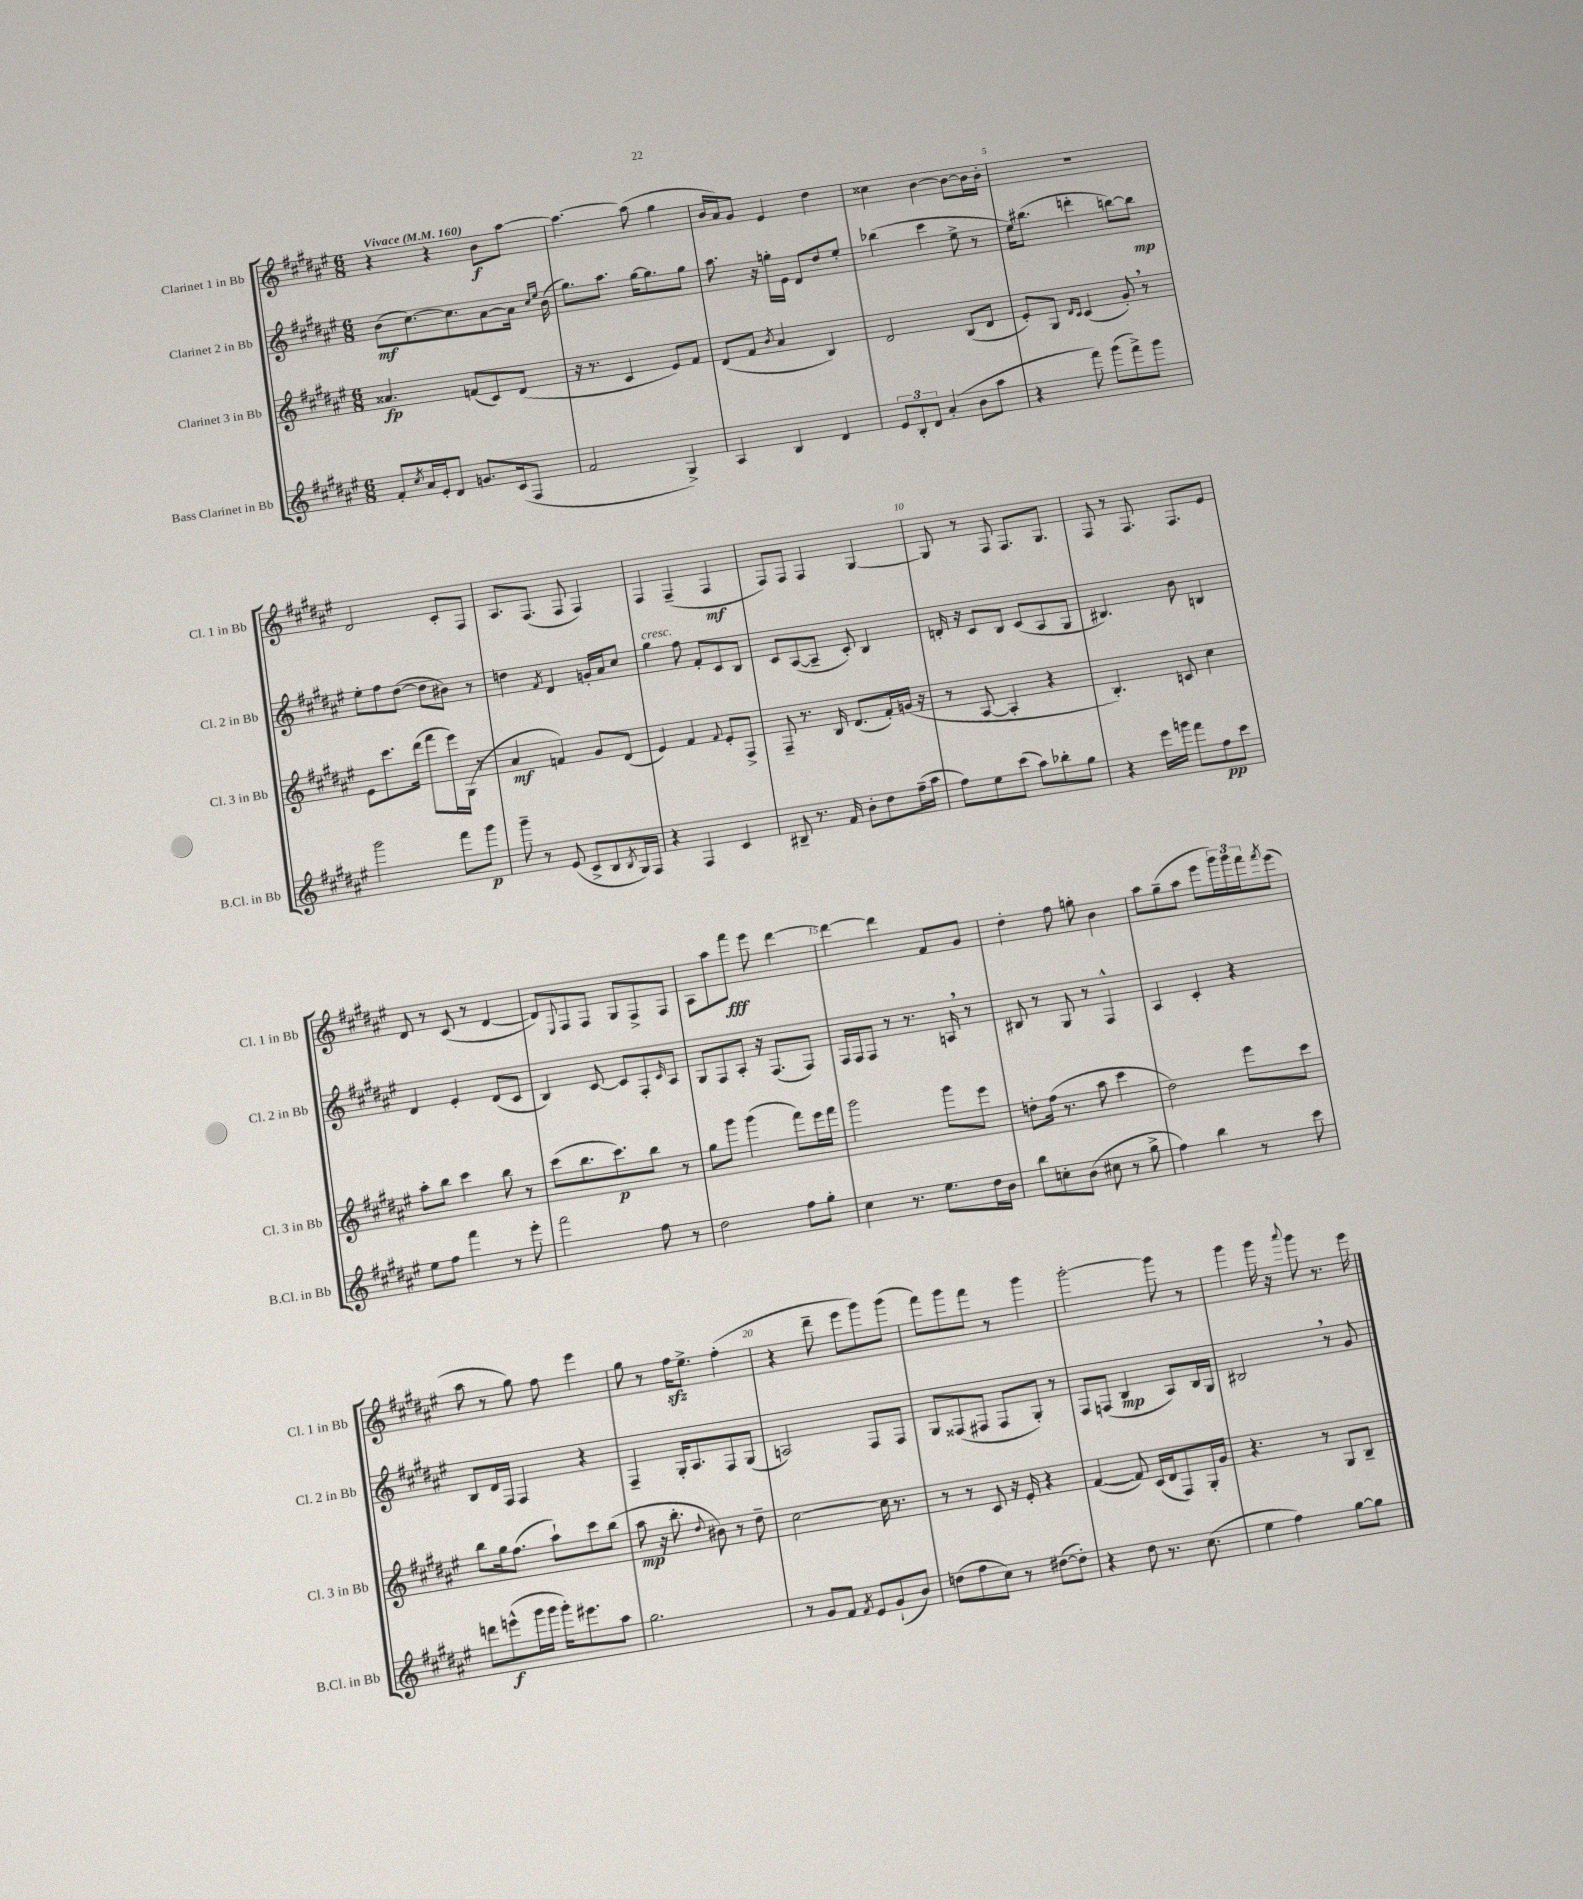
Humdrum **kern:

**kern	**dynam	**kern	**dynam	**kern	**dynam	**kern	**dynam
*part4	*part4	*part3	*part3	*part2	*part2	*part1	*part1
*staff4	*staff4	*staff3	*staff3	*staff2	*staff2	*staff1	*staff1
*I"Bass Clarinet in Bb	*	*I"Clarinet 3 in Bb	*	*I"Clarinet 2 in Bb	*	*I"Clarinet 1 in Bb	*
*I'B.Cl. in Bb	*	*I'Cl. 3 in Bb	*	*I'Cl. 2 in Bb	*	*I'Cl. 1 in Bb	*
*clefG2	*	*clefG2	*	*clefG2	*	*clefG2	*
*k[f#c#g#d#a#e#]	*	*k[f#c#g#d#a#e#]	*	*k[f#c#g#d#a#e#]	*	*k[f#c#g#d#a#e#]	*
*M6/8	*	*M6/8	*	*M6/8	*	*M6/8	*
*MM160	*	*MM160	*	*MM160	*	*MM160	*
=1	=1	=1	=1	=1	=1	=1	=1
!	!	!	!	!	!	!LO:TX:a:B:t=Vivace	!
8f#'/L	.	4.a##X/	fp	(8b\L	mf	4r	.
8qcc#/	.	.	.	.	.	.	.
16a#/L	.	.	.	[8.cc#\)	.	.	.
16e#'/J	.	.	.	.	.	.	.
8d#/J	.	.	.	.	.	4r	.
.	.	.	.	8.cc#\]	.	.	.
8.gn/L	.	(8fn/L	.	.	.	.	.
.	.	8c#/)	.	[8a#\	.	8b\L	f
(16c#/k	.	.	.	.	.	.	.
8F#/J	.	(8d#/J	.	16a#\Jk]	.	[8aa#\J	.
.	.	.	.	16qqcc#/LL	.	.	.
.	.	.	.	16qqee#/JJ	.	.	.
.	.	.	.	(16b\	.	.	.
=2	=2	=2	=2	=2	=2	=2	=2
2f#/	.	16r	.	8.gg#\L)	.	4.aa#\_	.
.	.	8.r	.	.	.	.	.
.	.	.	.	8.aa#\J	.	.	.
.	.	4c#/	.	.	.	.	.
.	.	.	.	[16gg#\KL	.	(8aa#\]	.
.	.	.	.	8.gg#\]	.	.	.
4G#^/)	.	8e#/L)	.	.	.	4gg#\	.
.	.	8f#/J	.	8gg#\J	.	.	.
=3	=3	=3	=3	=3	=3	=3	=3
4A#/	.	(8d#/L	.	8.aa#\	.	16b/LL	.
.	.	.	.	.	.	16a#/J)	.
.	.	8f#/J	.	.	.	8g#/J	.
.	.	.	.	16r	.	.	.
.	.	8qb/	.	.	.	.	.
4B/	.	4a#/	.	16ggn'\LL	.	4e#/	.
.	.	.	.	16e#\JJ	.	.	.
.	.	.	.	8d#/L	.	.	.
4d#/	.	4B/)	.	8dd#/	.	4dd#\	.
.	.	.	.	8ee#'/J	.	.	.
=4	=4	=4	=4	=4	=4	=4	=4
12e#/L	.	2d#/	.	(4bb-X\	.	4cc##X\	.
12B'/	.	.	.	.	.	.	.
12d#/J	.	.	.	.	.	.	.
(4a#'/	.	.	.	4ccc#\	.	[4b\	.
8b\L	.	(8B/L	.	8ee#^\	.	8b\L_	.
8aa#\J	.	8d#/J	.	8r	.	16b\L]	.
.	.	.	.	.	.	16b'\JJ	.
=5	=5	=5	=5	=5	=5	=5	=5
4r	.	8e#'/L)	.	16ee#\KL)	.	2.r	.
.	.	.	.	(8.bb#X\J	.	.	.
.	.	8G#/J	.	.	.	.	.
.	.	16qqd#/LL	.	.	.	.	.
.	.	16qqc#/JJ	.	.	.	.	.
8fff#\)	.	(4c#/	.	4dddn'\	.	.	.
(8ggg#\L	.	.	.	.	.	.	.
8fff#^\)	.	8g#',/)	.	[8bbn\L)	.	.	.
8ggg#\J	.	8r	.	8bb\J]	mp	.	.
!!LO:LB:g=z
=6	=6	=6	=6	=6	=6	=6	=6
2ggg#\	.	8e#\L	.	8ee#'\L	.	2d#/	.
.	.	8.ccc#\	.	8ff#\	.	.	.
.	.	.	.	([8dd#\J	.	.	.
.	.	(16ddd#\Jk	.	.	.	.	.
.	.	8fff#\L	.	8dd#\L]	.	.	.
8fff#\L	.	16eee#\L)	.	8b#X\J)	.	8c#'/L	.
.	.	(16G#\JJ	.	.	.	.	.
8ggg#\J	p	8r	.	8r	.	8F#/J	.
=7	=7	=7	=7	=7	=7	=7	=7
8ggg#~\	.	4a#/	mf	4ddn\	.	8.A#/L	.
8r	.	.	.	.	.	.	.
.	.	.	.	.	.	(8.F#/J	.
.	.	.	.	8qf#/	.	.	.
(8e#/	.	4fn/)	.	4d#/	.	.	.
8c#^/L	.	.	.	.	.	8F#/	.
8B/	.	8g#/L	.	16gn'/LL	.	4F#/)	.
.	.	.	.	16a#/J	.	.	.
8qB/	.	.	.	.	.	.	.
16G#/L)	.	(8d#/J	.	8cc#/J	.	.	.
16F#/JJ	.	.	.	.	.	.	.
=8	=8	=8	=8	=8	=8	=8	=8
!	!	!	!	!LO:TX:a:i:t=cresc.	!	!	!
4r	.	4e#/)	.	4gg#\	.	4F#/	.
4F#/	.	4f#/	.	8ff#\	.	(4F#~/	.
.	.	.	.	8f#'/L	.	.	.
.	.	8qqf#/	.	.	.	.	.
4c#/	.	8e#'/L	.	8c#/	.	4F#/	mf
.	.	8F#^/J	.	8B/J	.	.	.
=9	=9	=9	=9	=9	=9	=9	=9
8B#X~/	.	8F#~/	.	8c#/L	.	8F#/L)	.
8.r	.	8.r	.	([8A#/	.	8F#/J	.
.	.	.	.	8A#~/J]	.	4F#/	.
16f#/	.	16B/	.	.	.	.	.
8b'\L	.	(8.d#/L	.	8c#'/)	.	.	.
8dd#\	.	.	.	4B/	.	[4G#/	.
.	.	16f#'/L)	.	.	.	.	.
(16ff#~\L	.	(16gn/JJ	.	.	.	.	.
16aa#\JJ	.	16r	.	.	.	.	.
=10	=10	=10	=10	=10	=10	=10	=10
8ff#\L)	.	8r	.	16dn'/	.	8G#/]	.
.	.	.	.	16r	.	.	.
8ee#\	.	[8A#/	.	8c#/L	.	8r	.
(8ccc#\J	.	4A#'/]	.	8B/J	.	8F#/	.
8aa#\L)	.	.	.	(8c#/L	.	8.F#/L	.
8bb-X'\	.	4r	.	8A#/	.	.	.
.	.	.	.	.	.	8.G#/J	.
8gg#\J	.	.	.	8G#/J	.	.	.
=11	=11	=11	=11	=11	=11	=11	=11
4r	.	4.B'/)	.	4.B#X/)	.	8F#/	.
.	.	.	.	.	.	8r	.
16eee#\LL	.	.	.	.	.	8.F#/	.
16gggn\JJ	.	.	.	.	.	.	.
8fff#\L	.	8cn/	.	8b\	.	.	.
.	.	.	.	.	.	8.F#/L	.
8ff#\	pp	4cc#\	.	4Bn/	.	.	.
8ccc#\J	.	.	.	.	.	8e#/J	.
!!LO:LB:g=z
=12	=12	=12	=12	=12	=12	=12	=12
8ee#\L	.	8aa#'\L	.	4d#/	.	8d#/	.
8ff#\J	.	8bb\J	.	.	.	8r	.
4fff#\	.	4ccc#\	.	4e#'/	.	(8c#/	.
.	.	.	.	.	.	8r	.
8r	.	8bb\	.	(8d#/L	.	[4d#/	.
8eee#'\	.	8r	.	8c#/J	.	.	.
=13	=13	=13	=13	=13	=13	=13	=13
2fff#\	.	(8ccc#\L	.	4B/)	.	8d#/L])	.
.	.	.	.	.	.	8qqE#/	.
.	.	8.bb\	.	.	.	8F#/	.
.	.	.	.	[8c#/	.	8F#/J	.
.	.	8.ccc#\)	p	.	.	.	.
.	.	.	.	8c#/L]	.	8G#/L	.
8ff#\	.	8bb\J	.	8F#'/	.	8F#^/	.
.	.	.	.	16qqc#/	.	.	.
8r	.	8r	.	8A#/J	.	8F#/J	.
=14	=14	=14	=14	=14	=14	=14	=14
2dd#\	.	8gg#\L	.	8G#/L	.	8A#\L	.
.	.	8ggg#\J	.	8F#/	.	8aa#\	.
.	.	(4ggg#\	.	8A#'/J	.	8fff#\J	fff
.	.	.	.	16r	.	8eee#\	.
.	.	.	.	(8.F#/L	.	.	.
8ff#\L	.	8fff#\L)	.	.	.	[4ddd#\	.
8gg#'\J	.	16eee#\L	.	8F#/J)	.	.	.
.	.	16fff#\JJ	.	.	.	.	.
=15	=15	=15	=15	=15	=15	=15	=15
4cc#\	.	2ggg#\	.	16F#/LL	.	4ddd#\_	.
.	.	.	.	16F#/J	.	.	.
.	.	.	.	8F#/J	.	.	.
8.r	.	.	.	8r	.	4ddd#\]	.
.	.	.	.	8.r	.	.	.
8.ee#\L	.	.	.	.	.	.	.
.	.	8ggg#\L	.	.	.	8f#/L	.
.	.	.	.	16An,/	.	.	.
16dd#\L	.	8eee#\J	.	8r	.	8g#/J	.
16b\JJ	.	.	.	.	.	.	.
=16	=16	=16	=16	=16	=16	=16	=16
8bb\L	.	8ddn'\L	.	8B#X/	.	4dd#'\	.
8ccn'\	.	(16ff#\Jk	.	8r	.	.	.
.	.	8.r	.	.	.	.	.
(8b\J	.	.	.	8G#/	.	8ff#\	.
8cc#X\	.	8aa#\	.	8r	.	8ggn'\	.
8r	.	4ccc#\	.	4F#^^/	.	4b\	.
8gg#^\	.	.	.	.	.	.	.
=17	=17	=17	=17	=17	=17	=17	=17
4ff#\)	.	2dd#\)	.	4A#/	.	8aa#\L	.
.	.	.	.	.	.	(8gg#~\	.
4bb\	.	.	.	4c#'/	.	8aa#\J	.
.	.	.	.	.	.	8eee#\L	.
8r	.	8eee#\L	.	4r	.	24ggg#\L)	.
.	.	.	.	.	.	24ggg#\	.
.	.	.	.	.	.	24fff#\J	.
.	.	.	.	.	.	8qfff#/	.
8ccc#\	.	8ccc#\J	.	.	.	(8eee#\J	.
!!LO:LB:g=z
=18	=18	=18	=18	=18	=18	=18	=18
8dddn\L	.	8bb\L	.	8B/L	.	8aa#\	.
(8eeen^^\	f	16gg#\k	.	16d#/L	.	8r	.
.	.	(8.ff#\J	.	16F#/JJ	.	.	.
16ggg#\L	.	.	.	4F#/	.	8gg#\)	.
16ggg#\JJ	.	.	.	.	.	.	.
16ggg#'\KL)	.	8aa#`\L)	.	.	.	8ff#\	.
8.eee#X\	.	.	.	.	.	.	.
.	.	8ccc#\	.	4r	.	4eee#\	.
8aa#\J	.	(8bb\J	.	.	.	.	.
=19	=19	=19	=19	=19	=19	=19	=19
2.gg#\	.	8aa#\	mp	4F#~/	.	8gg#\	.
.	.	16r	.	.	.	8r	.
.	.	8.bb'\	.	.	.	.	.
.	.	.	.	16G#'/KL	.	16ff#zz\KL	.
.	.	.	.	8.A#/	.	8.ee#^\J	.
.	.	8qqdd#/	.	.	.	.	.
.	.	8b#X\)	.	.	.	.	.
.	.	8r	.	8F#/	.	(4ff#'\	.
.	.	8dd#~\	.	(8G#/J	.	.	.
=20	=20	=20	=20	=20	=20	=20	=20
8r	.	[2cc#\	.	2An/)	.	4r	.
8g#/L	.	.	.	.	.	.	.
8f#/J	.	.	.	.	.	8ddd#~\	.
8qf#/	.	.	.	.	.	.	.
8e#/L	.	.	.	.	.	8eee#\L	.
(8g#`/	.	16cc#\]	.	8F#/L	.	8ggg#\)	.
.	.	8.r	.	.	.	.	.
8b/J)	.	.	.	8F#/J	.	(8ggg#\J	.
=21	=21	=21	=21	=21	=21	=21	=21
(8ddn\L	.	8r	.	8G#/L	.	8fff#\L)	.
8ff#\	.	8r	.	(8F##X/	.	8ggg#\	.
8cc#\J)	.	8c#/	.	8F#X/J	.	8fff#\J	.
8r	.	16r	.	8F#/L	.	8r	.
.	.	16e#'/	.	.	.	.	.
([8dd#X\L	.	4r	.	8G#'/J)	.	4ggg#\	.
8dd#'\J])	.	.	.	8r	.	.	.
=22	=22	=22	=22	=22	=22	=22	=22
4r	.	([4f#/	.	8F#/L	.	[2ggg#'\	.
.	.	.	.	(8Fn/J	.	.	.
8dd#\	.	8f#/])	.	4B/	mp	.	.
8.r	.	(16c#/LL	.	.	.	.	.
.	.	16d#/J	.	.	.	.	.
.	.	8F#/)	.	8A#/L)	.	8ggg#\]	.
(8.cc#\	.	.	.	.	.	.	.
.	.	16G#'/L	.	16B/L	.	8r	.
.	.	16g#/JJ	.	16G#/JJ	.	.	.
=23	=23	=23	=23	=23	=23	=23	=23
4ee#\	.	4.r	.	2B#X,/	.	4ggg#\	.
4ff#\)	.	.	.	.	.	16ggg#\	.
.	.	.	.	.	.	16r	.
.	.	.	.	.	.	8qqaaa#/	.
.	.	8r	.	.	.	8ggg#\	.
[8gg#\L	.	8G#/L	.	8r	.	8.r	.
8gg#\J]	.	8B~/J	.	8g#/	.	.	.
.	.	.	.	.	.	16eee#\	.
==	==	==	==	==	==	==	==
*-	*-	*-	*-	*-	*-	*-	*-
